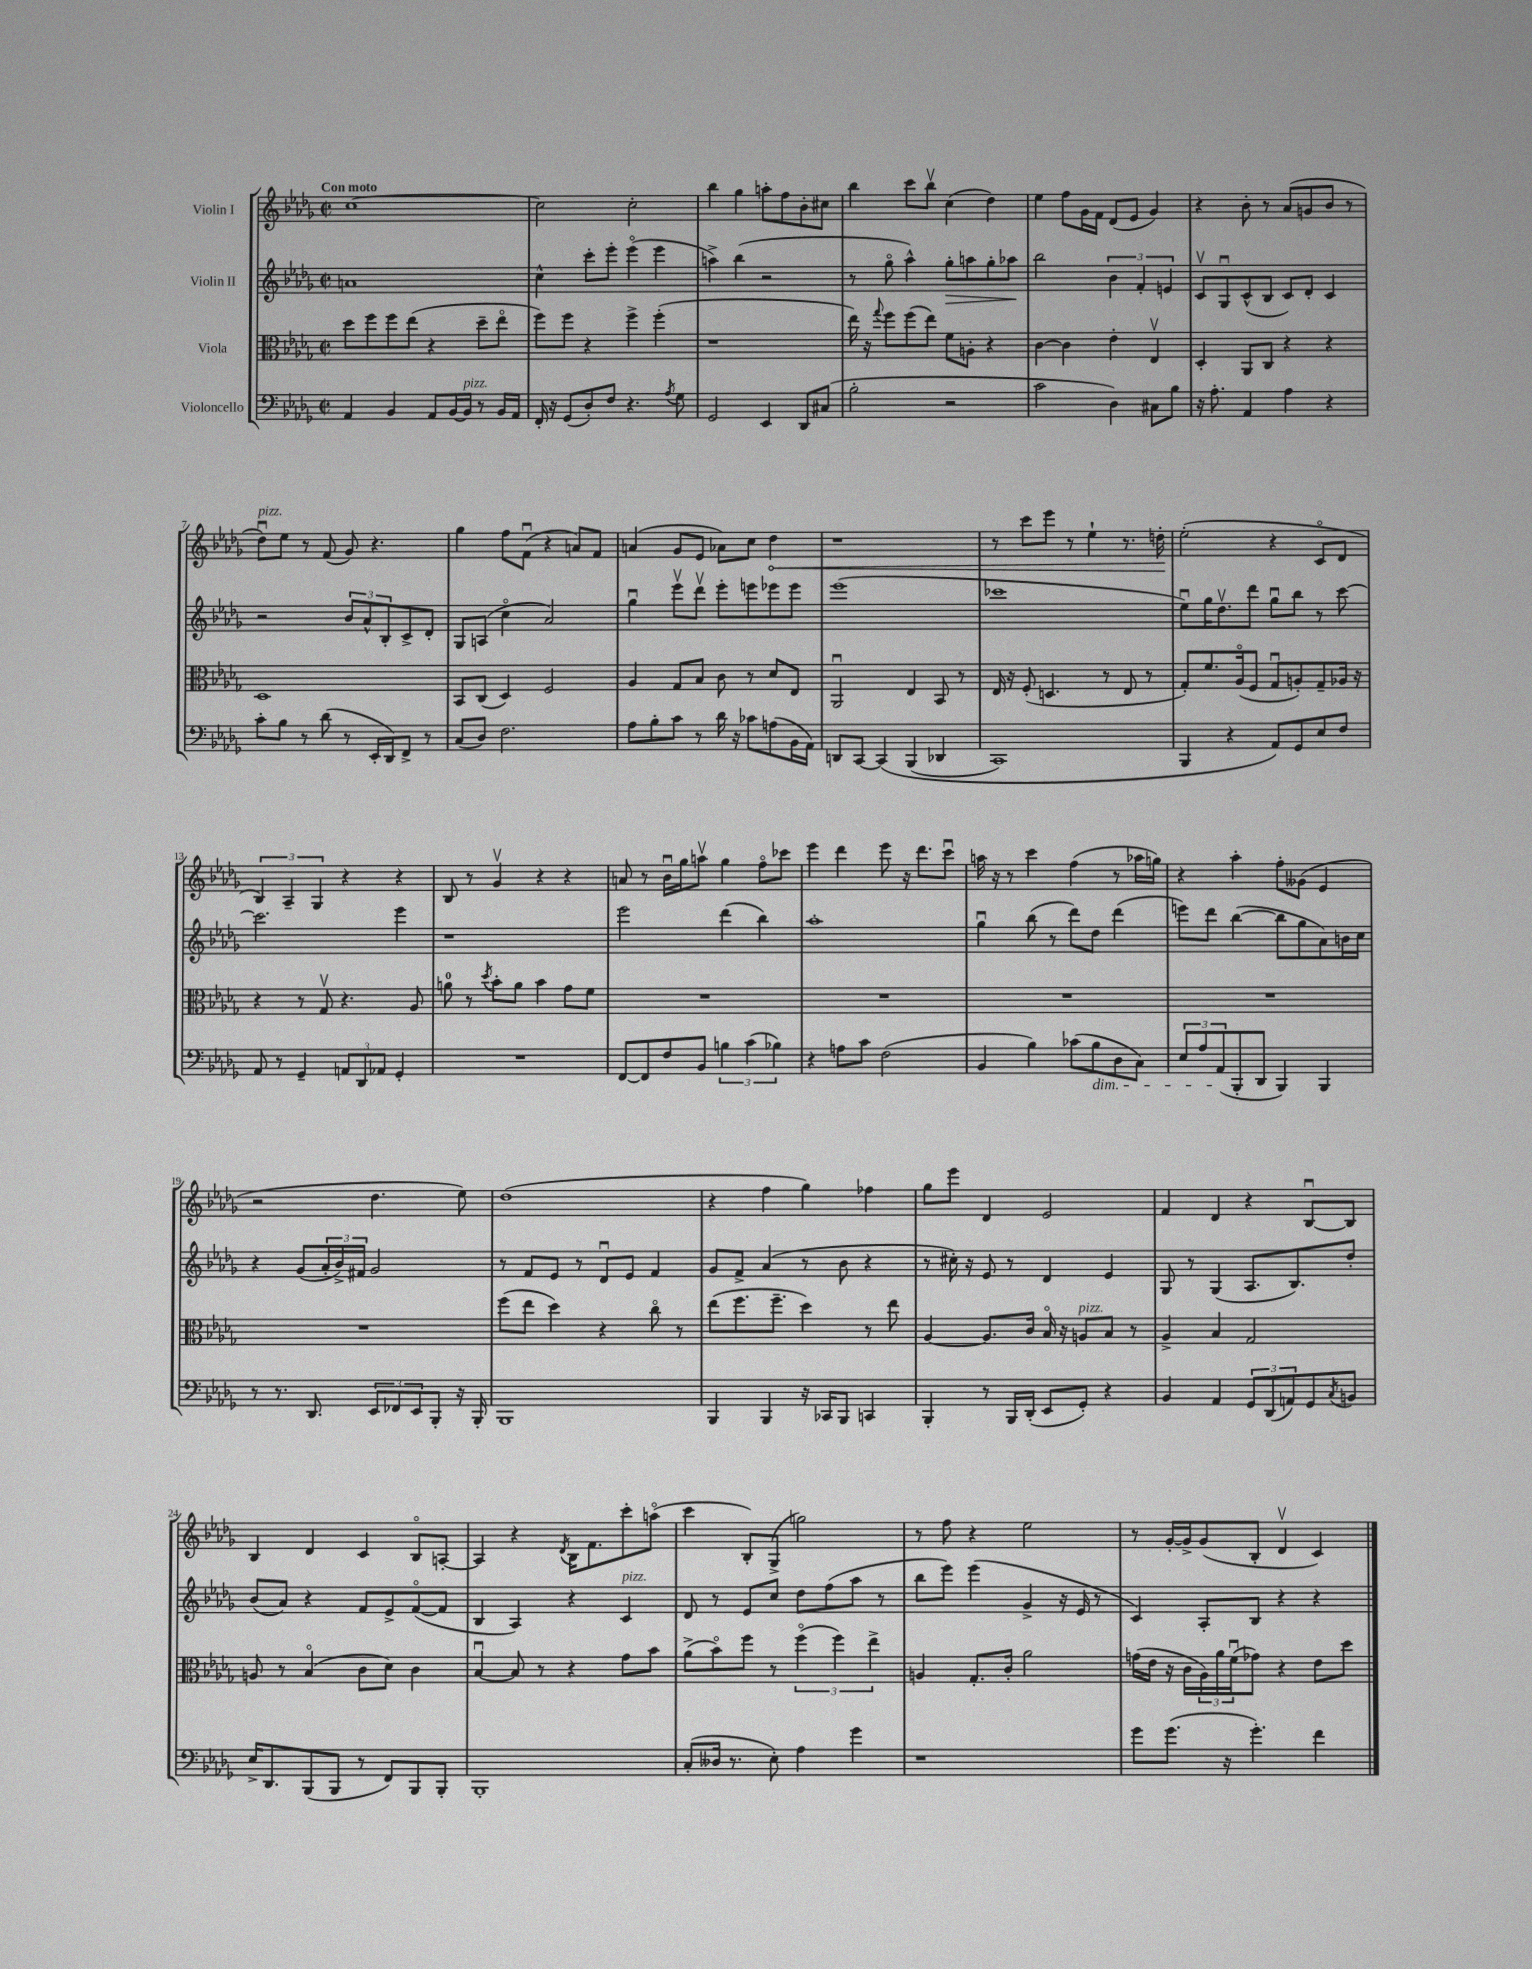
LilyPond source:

<<
\new StaffGroup <<
\new Staff = "s0" \with { instrumentName = "Violin I" } {
    \clef treble \key des \major \defaultTimeSignature \time 2/2 \tempo "Con moto"
    c''1~ |
    c''2 c''2-. |
    bes''4 ges''4 a''8-. f''8 bes'8-. cis''8 |
    bes''4 c'''8 bes''8\upbow c''4( des''4) |
    ees''4 f''8 ges'16 f'16 des'8( ees'8 ges'4) |
    r4 bes'8-. r8 aes'8( g'8 bes'8 r8 |
    des''8\downbow^\markup { \italic "pizz." }) ees''8 r8 f'8( ges'8) r4. |
    ges''4 f''8 f'8\downbow( r4 a'8) f'8 |
    a'4( ges'8 ees'8 aes'8) c''8 \once \override Hairpin.circled-tip = ##t des''4\< |
    r1 |
    r8 c'''8 ees'''8 r8 ees''4-! r8. d''16-.\! |
    ees''2-.( r4 c'8\flageolet des'8 |
    \tuplet 3/2 { bes4) aes4-- ges4 } r4 r4 |
    bes8 r8 ges'4\upbow r4 r4 |
    a'8 r8 bes'16\downbow ges''16 a''8\upbow ges''4 f''8\flageolet ces'''8 |
    ees'''4 des'''4 ees'''8 r16 des'''8. c'''8\downbow |
    a''16 r16 r8 c'''4 f''4( r8 aes''16 g''16) |
    r4 aes''4-. f''8-. geses'8( ees'4 |
    r2 des''4. ees''8) |
    des''1( |
    r4 f''4 ges''4) fes''4 |
    ges''8 ees'''8 des'4 ees'2 |
    f'4 des'4 r4 bes8~\downbow bes8 |
    bes4 des'4 c'4 bes8\flageolet a8~-. |
    a4 r4 \acciaccatura { des'8 } bes16 f'8. c'''8-. a''8\flageolet( |
    c'''4 bes8-.) ges8->( g''2) |
    r8 f''8 r4 ees''2 |
    r8 ges'16~-. ges'16-> ges'8( bes8-. des'4\upbow c'4) \bar "|." |
}
\new Staff = "s1" \with { instrumentName = "Violin II" } {
    \clef treble \key des \major \defaultTimeSignature \time 2/2
    a'1 |
    c''4-^ c'''8-. ees'''8-. ees'''4\flageolet( ees'''4 |
    a''4->) bes''4( r2 |
    r8 ges''8\flageolet aes''4-^) ges''8-.\> a''8 ges''8-. aes''8\! |
    bes''2 \tuplet 3/2 { bes'4 f'4-. e'4 } |
    c'8\upbow ges8\downbow c'8-^( bes8 c'8) des'8-. c'4 |
    r2 \tuplet 3/2 { bes'8 aes'8-^ bes8-. } c'8-> des'8-. |
    ges8 a8( c''4\flageolet aes'2) |
    ges''4\downbow ees'''8\upbow des'''8\upbow ees'''8-. e'''8 ees'''8 ees'''8 |
    ees'''1( |
    ces'''1 |
    ees''8\downbow) ges''16 des''8.\upbow des'''8 ges''8\downbow bes''8 r8 c'''8~ |
    c'''2. ees'''4 |
    r1 |
    ees'''2 des'''4( bes''4) |
    aes''1-. |
    ges''4\downbow bes''8( r8 des'''8) des''8 des'''4( |
    e'''8) des'''8 bes''4~( bes''8 ges''8 aes'8) b'16 c''16 |
    r4 ges'8( \tuplet 3/2 { aes'16-. bes'16->) fis'16 } ges'2 |
    r8 f'8 ees'8 r8 des'8\downbow ees'8 f'4 |
    ges'8 f'8-> aes'4( r8 bes'8 r4 |
    r8 cis''16-.) r16 ees'8 r8 des'4 ees'4 |
    ges8 r8 ges4( aes8. bes8.) des''8-. |
    bes'8( aes'8) r4 f'8 ees'8-> f'8~\flageolet( f'8 |
    bes4 aes4) r4 c'4^\markup { \italic "pizz." } |
    des'8 r8 ees'8 c''8 des''8 f''8( aes''8 r8 |
    bes''8 ees'''8) ees'''4( ges'4-> r16 ees'16 r8 |
    c'4) aes8-. bes8 r4 r4 \bar "|." |
}
\new Staff = "s2" \with { instrumentName = "Viola" } {
    \clef alto \key des \major \defaultTimeSignature \time 2/2
    des''8 f''8 f''8 ees''8( r4 des''8-- ees''8\flageolet |
    f''8) f''8 r4 f''4-> f''4-.( |
    r1 |
    ees''16) r16 \appoggiatura { ges''8 } f''8 f''8( ees''8) f'8 a8-. r4 |
    c'4~ c'4 ees'4-. ees4\upbow |
    des4-. aes,8 c8 r4 r4 |
    des1 |
    bes,8 c8( des4) f2 |
    aes4 ges8 bes8 c'8 r8 des'8 ees8 |
    aes,2\downbow ees4 bes,8 r8 |
    ees16 r16 f8-.( d4. r8 ees8 r8 |
    ges8-.) f'8. aes16\flageolet( f8 ges8\downbow a8-.) ges8-- aes16 r16 |
    r4 r8 ges8\upbow r4. aes8 |
    a'8-0 r8 \acciaccatura { des''8 } bes'8-. a'8 bes'4 ges'8 f'8 |
    R1 |
    R1 |
    R1 |
    R1 |
    R1 |
    f''8( ees''8 des''4) r4 c''8\flageolet r8 |
    ees''8( f''8. f''8.-- des''4) r8 ees''8 |
    aes4~ aes8. c'16 bes16\flageolet r16 a8^\markup { \italic "pizz." } bes8 r8 |
    aes4-> bes4 ges2 |
    a8 r8 bes4\flageolet( c'8 des'8) c'4 |
    bes4~\downbow bes8 r8 r4 ges'8 bes'8 |
    aes'8->( bes'8\flageolet) f''8 r8 \tuplet 3/2 { f''4\flageolet( f''4) ees''4-> } |
    a4 ges8.-. c'16-. aes'2 |
    g'16( ees'16 r16 c'16 \tuplet 3/2 { aes16) aes'16 f'16\downbow( } ges'8) r4 ees'8 des''8 \bar "|." |
}
\new Staff = "s3" \with { instrumentName = "Violoncello" } {
    \clef bass \key des \major \defaultTimeSignature \time 2/2
    aes,4 bes,4 aes,8 bes,16~ bes,16^\markup { \italic "pizz." } r8 bes,16 aes,16 |
    f,16-. r16 ges,8( des8-.) f8 r4. \acciaccatura { aes8 } ges8 |
    ges,2 ees,4 des,8 cis8( |
    bes2-. r2 |
    c'2 des4) cis8 bes8 |
    r16 aes8.-. aes,4 aes4 r4 |
    c'8-. bes8 r8 des'8( r8 ees,16-. des,16) f,8-> r8 |
    c8( des8) f2. |
    aes8 bes8-. c'8 r8 des'16 r16 ces'8 a8( bes,16 aes,16) |
    d,8 c,8~ c,4\( bes,,4( des,4 |
    c,1) |
    bes,,4 r4 aes,8\) ges,8 ees8 f8 |
    aes,8 r8 ges,4-- \tuplet 3/2 { a,8 des,8 aes,8 } ges,4-. |
    R1 |
    f,8~ f,8 f8 bes,8 \tuplet 3/2 { b4 c'4( bes4) } |
    r4 a8 c'8 f2( |
    bes,4 bes4) ces'8( bes8\dim des8 c8) |
    \tuplet 3/2 { ees8 aes8 aes,8\!( } bes,,8-. des,8 bes,,4) bes,,4 |
    r8 r8. des,8. \tuplet 3/2 { ees,8 fes,8 ees,8 } bes,,8-. r16 bes,,16-. |
    bes,,1 |
    bes,,4 bes,,4 r16 ces,16 bes,,8 c,4 |
    bes,,4-. r8 bes,,16 des,16-.( ees,8 ges,8-.) r4 |
    bes,4 aes,4 \tuplet 3/2 { ges,8 des,8( a,8) } ges,8 \acciaccatura { c8 } b,8 |
    ees16-> des,8. bes,,8( bes,,8 r8 f,8) bes,,8 bes,,8-. |
    bes,,1-. |
    c8-.( deses16 r8. ees8-.) aes4 ges'4 |
    r1 |
    ges'8 ges'8.( r16 ges'4.-.) f'4 \bar "|." |
}
>>
>>
